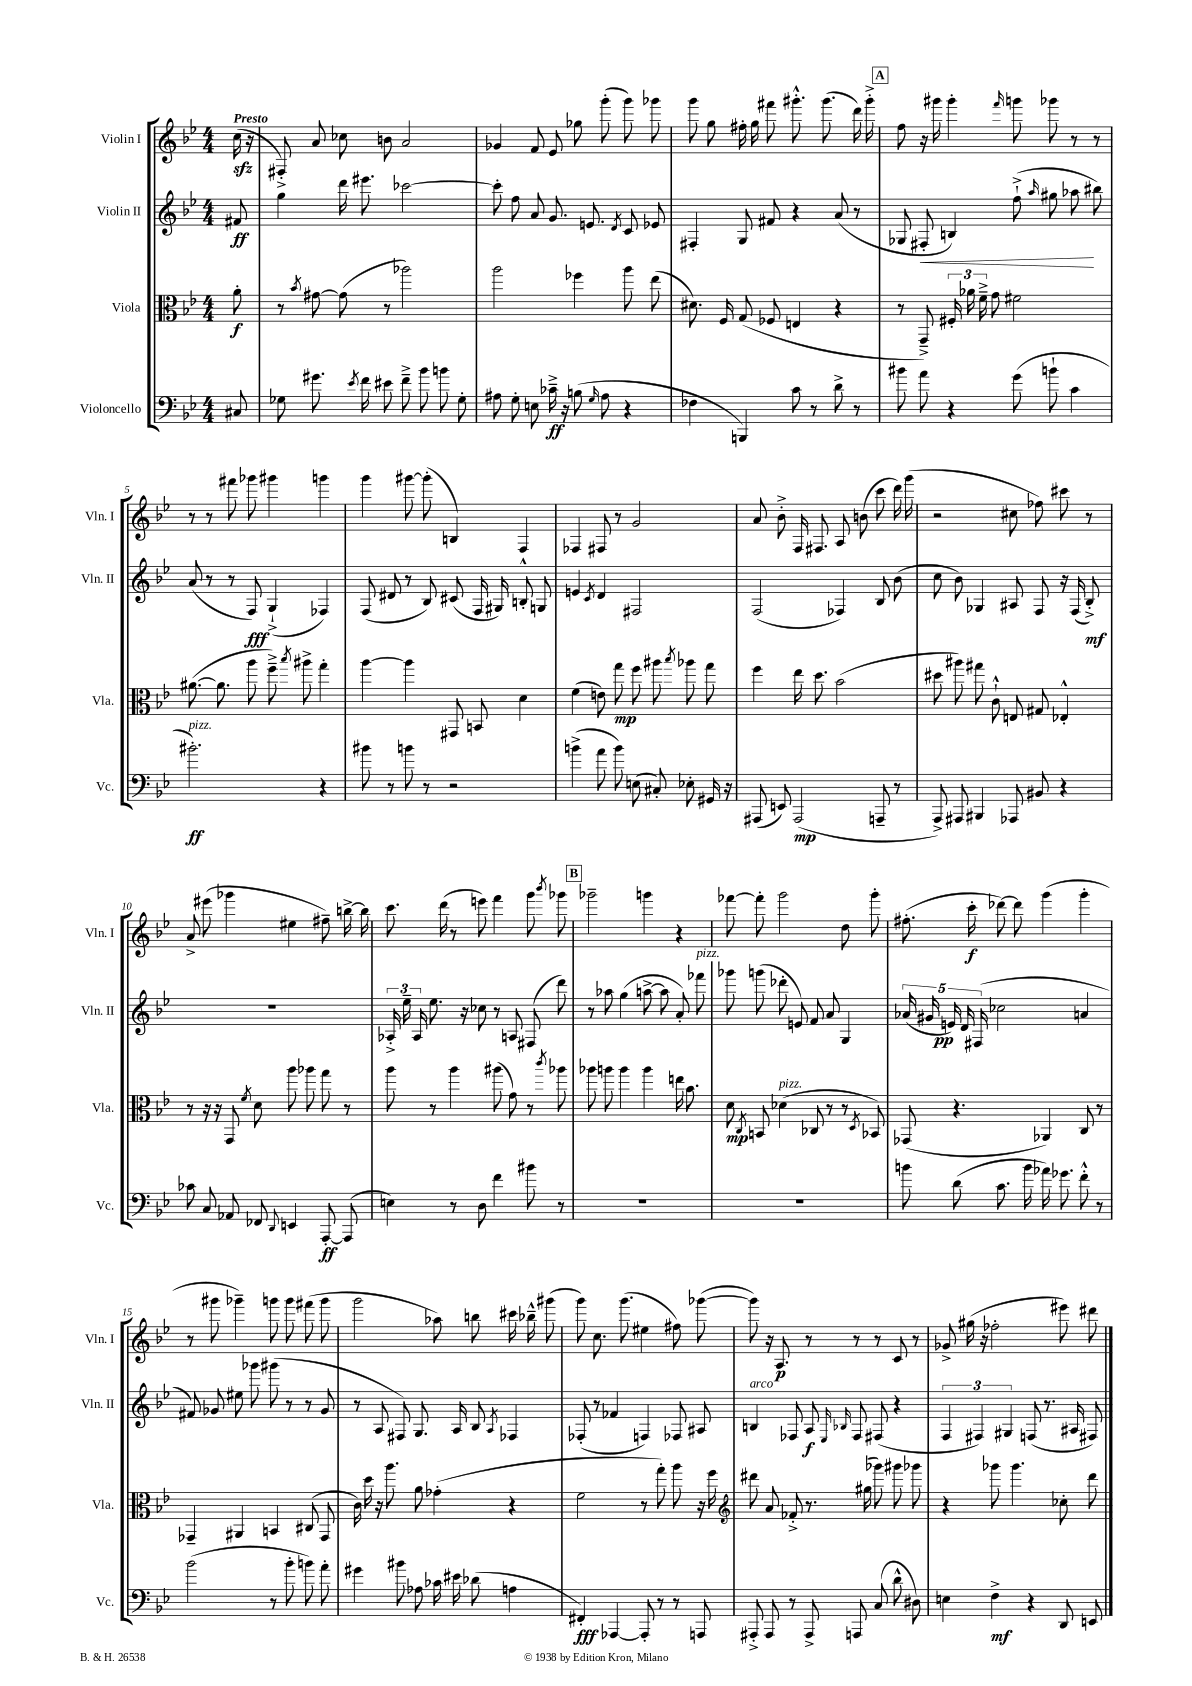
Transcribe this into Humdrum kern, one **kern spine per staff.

**kern	**dynam	**kern	**dynam	**kern	**dynam	**kern	**dynam
*part4	*part4	*part3	*part3	*part2	*part2	*part1	*part1
*staff4	*staff4	*staff3	*staff3	*staff2	*staff2	*staff1	*staff1
*I"Violoncello	*	*I"Viola	*	*I"Violin II	*	*I"Violin I	*
*I'Vc.	*	*I'Vla.	*	*I'Vln. II	*	*I'Vln. I	*
*clefF4	*	*clefC3	*	*clefG2	*	*clefG2	*
*k[b-e-]	*	*k[b-e-]	*	*k[b-e-]	*	*k[b-e-]	*
*M4/4	*	*M4/4	*	*M4/4	*	*M4/4	*
=	=	=	=	=	=	=	=
!	!	!	!	!	!	!LO:TX:a:B:t=Presto	!
8C#X/	.	8a'\	f	8f#X/	ff	(16cczz\	.
.	.	.	.	.	.	16r	.
=1	=1	=1	=1	=1	=1	=1	=1
8G-X\	.	8r	.	4gg\	.	8F#X'^/)	.
.	.	8qb-/	.	.	.	.	.
8.g#X\	.	[8g#X\	.	.	.	8a/	.
.	.	(8g#\]	.	16ddd\	.	8cc-X\	.
8qe-/	.	.	.	.	.	.	.
16f\	.	.	.	8.eee#X\	.	.	.
8e#X\	.	8r	.	.	.	8bn\	.
8f~^\	.	2aa-X\)	.	[2ccc-X\	.	2a/	.
8b-\	.	.	.	.	.	.	.
8bn\	.	.	.	.	.	.	.
8G-'\	.	.	.	.	.	.	.
=2	=2	=2	=2	=2	=2	=2	=2
8A#X\	.	2aa\	.	8ccc-'\]	.	4g-X/	.
8G'\	.	.	.	8ff\	.	.	.
8En\	.	.	.	8a/	.	8f/	.
16c-X~^\	ff	.	.	8.g/	.	8e-/	.
16r	.	.	.	.	.	.	.
(8Bn\	.	4ff-X\	.	.	.	8gg-X\	.
.	.	.	.	8.en/	.	.	.
16qqG/	.	.	.	.	.	.	.
8A#\	.	.	.	.	.	(8ggg'\	.
.	.	.	.	8qd/	.	.	.
4r	.	8aa\	.	8c/	.	8ggg\)	.
.	.	(8ee-\	.	8e-X/	.	8ggg-X\	.
=3	=3	=3	=3	=3	=3	=3	=3
4F-X\	.	8.d#X\)	.	4F#X'/	.	8ggg\	.
.	.	.	.	.	.	8gg\	.
.	.	16F/	.	.	.	.	.
4BBBn/)	.	(8G/	.	8G/	.	16ff#X'\	.
.	.	.	.	.	.	16gg\	.
.	.	8F-X/	.	8f#X/	.	8fff#X\	.
8c\	.	4En/	.	4r	.	8.ggg#X'^^\	.
8r	.	.	.	.	.	.	.
.	.	.	.	.	.	(8.ggg#\	.
8d^\	.	4r	.	(8a/	.	.	.
8r	.	.	.	8r	.	16ddd\)	.
.	.	.	.	.	.	16ggg#'^\	.
!!LO:REH:place=s1:t=A
=4	=4	=4	=4	=4	=4	=4	=4
8b#X\	.	8r	.	8G-X/	.	8ff\	.
!	!	!	!	!	!LO:HP:b	!	!
8a\	.	8GG~^/)	.	8F#X'/	<	16r	.
.	.	.	.	.	.	16ggg#X\	.
4r	.	24F#X'/	.	4Bn/)	.	4ggg#'\	.
.	.	24a-X\	.	.	.	.	.
.	.	24f~^\	.	.	.	.	.
.	.	8g\	.	.	.	.	.
.	.	.	.	.	.	16qqfff/	.
(8g\	.	2f#X\	.	(8ff`^\	.	8gggn\	.
.	.	.	.	16qqaa/	.	.	.
8bn`\	.	.	.	8gg#X\	.	8ggg-X\	.
4c\	.	.	.	8aa-X\	.	8r	.
.	.	.	.	8bb#X\)	[	8r	.
!!LO:LB:g=z
=5	=5	=5	=5	=5	=5	=5	=5
!LO:TX:a:i:t=pizz.	!	!	!	!	!	!	!
2.b#X'\)	ff	([8.a#X\	.	(8a/	.	8r	.
.	.	.	.	8r	.	8r	.
.	.	8.a#\]	.	.	.	.	.
.	.	.	.	8r	.	8fff#X\	.
.	.	8aa\	.	8F/)	fff	8ggg-X\	.
.	.	8ff~^\)	.	(4G`^/	.	4ggg#X\	.
.	.	8qbb-/	.	.	.	.	.
.	.	8aa#X^\	.	.	.	.	.
4r	.	4gg'\	.	4F-X/)	.	4gggn\	.
=6	=6	=6	=6	=6	=6	=6	=6
8b#X\	.	[4aa\	.	(8F/	.	4ggg\	.
8r	.	.	.	8d#X/	.	.	.
8bn\	.	4aa\]	.	8r	.	[8ggg#X\	.
8r	.	.	.	8B-/)	.	(8ggg#'\]	.
2r	.	8GG#X/	.	(8c#X/	.	4Bn/)	.
.	.	8BBn/	.	16F/	.	.	.
.	.	.	.	16G#X/)	.	.	.
.	.	4d\	.	8Bn'^^/	.	4F/	.
.	.	.	.	8Gn/	.	.	.
=7	=7	=7	=7	=7	=7	=7	=7
(4bn^\	.	(4f\	.	4en/	.	4F-X/	.
.	.	.	.	8qc/	.	.	.
8a\	.	8en\)	.	4d/	.	8F#X/	.
8b\)	.	8gg\	mp	.	.	8r	.
(8En\	.	8ff\	.	2F#X/	.	2g/	.
8C#X'/)	.	8aa#X\	.	.	.	.	.
.	.	8qbb-/	.	.	.	.	.
8E-X'\	.	8aa-X\	.	.	.	.	.
16GG#X/	.	8gg\	.	.	.	.	.
16r	.	.	.	.	.	.	.
=8	=8	=8	=8	=8	=8	=8	=8
(8AAA#X/	.	4ff\	.	(2F/	.	8a/	.
8EEn/)	.	.	.	.	.	8b-'^\	.
(2AAA#/	mp	16ee-\	.	.	.	16F/	.
.	.	8.dd\	.	.	.	8.F#X/	.
.	.	(2b-\	.	4F-X/)	.	8A/	.
.	.	.	.	.	.	(8bn\	.
8AAAn~/	.	.	.	8B-/	.	8ccc\	.
8r	.	.	.	(8b-\	.	16ddd\)	.
.	.	.	.	.	.	(16ggg\	.
=9	=9	=9	=9	=9	=9	=9	=9
8AAA^/)	.	8dd#X\	.	8cc\	.	2r	.
8AAA#X/	.	8aa#X\)	.	8b-\)	.	.	.
4BBB#X/	.	8gg#X\	.	4G-X/	.	.	.
.	.	8c`^^\	.	.	.	.	.
8AAA-X/	.	8En/	.	8A#X/	.	8cc#X\	.
8BB#X/	.	8G#X/	.	8F/	.	8ff-X\)	.
4r	.	4E-X'^^/	.	16r	.	8ccc#X\	.
.	.	.	.	(16F/	.	.	.
.	.	.	.	8B-'^/)	mf	8r	.
!!LO:LB:g=z
=10	=10	=10	=10	=10	=10	=10	=10
8c-X\	.	8r	.	1r	.	8a^/	.
8C/	.	16r	.	.	.	(8eee#X\	.
.	.	16r	.	.	.	.	.
8AA-X/	.	8GG/	.	.	.	4ggg-X\	.
.	.	8qf/	.	.	.	.	.
8FF-X/	.	8d\	.	.	.	.	.
8qqDD/	.	.	.	.	.	.	.
4EEn/	.	8aa\	.	.	.	4ee#X\	.
.	.	8aa-X\	.	.	.	.	.
[8AAA'/	ff	8gg\	.	.	.	8ff#X~\)	.
(8AAA/]	.	8r	.	.	.	[16bbn^\	.
.	.	.	.	.	.	16bb\]	.
=11	=11	=11	=11	=11	=11	=11	=11
4En\)	.	8aa\	.	24A-X'^/	.	8.ccc\	.
.	.	.	.	24ee-~\	.	.	.
.	.	.	.	24A-/	.	.	.
.	.	8r	.	8.ee-\	.	.	.
.	.	.	.	.	.	(16ddd\	.
8r	.	4aa\	.	.	.	8r	.
.	.	.	.	16r	.	.	.
8D\	.	.	.	8cc-X\	.	8eeen\)	.
4f\	.	(8aa#X\	.	8r	.	4fff\	.
.	.	8g\)	.	8An/	.	.	.
8b#X\	.	8r	.	(8F#X/	.	8ggg\	.
.	.	8qccc/	.	.	.	8qbbb-/	.
8r	.	8aa-X\	.	8ddd\)	.	8ggg-X\	.
!!LO:REH:place=s1:t=B
=12	=12	=12	=12	=12	=12	=12	=12
1r	.	8aa-X\	.	8r	.	2ggg-X~\	.
.	.	8aan\	.	8aa-X\	.	.	.
.	.	4aa\	.	(4gg\	.	.	.
.	.	4aa\	.	[8aan^\	.	4gggn\	.
.	.	.	.	8aa\]	.	.	.
.	.	16een\	.	8a'/)	.	4r	.
.	.	8.b-\	.	.	.	.	.
!	!	!	!	!LO:TX:a:i:t=pizz.	!	!	!
.	.	.	.	8fff-X\	.	.	.
=13	=13	=13	=13	=13	=13	=13	=13
1r	.	8d\	mp	8ggg-X\	.	[8fff-X\	.
.	.	8qC/	.	.	.	.	.
.	.	8BBn/	.	(8gggn\	.	8fff-'\]	.
!	!	!LO:TX:a:i:t=pizz.	!	!	!	!	!
.	.	(4d-X\	.	8ddd-X'\	.	2ggg\	.
.	.	.	.	8en/)	.	.	.
.	.	8C-X/	.	8f/	.	.	.
.	.	8r	.	8a/	.	.	.
.	.	8r	.	4G/	.	8dd\	.
.	.	8qD/	.	.	.	.	.
.	.	8BB-X/)	.	.	.	8ggg'\	.
=14	=14	=14	=14	=14	=14	=14	=14
8bn\	.	(8GG-X/	.	(20a-X/	.	(8.ff#X'\	.
.	.	.	.	20g#X/	.	.	.
.	.	.	.	20en/)	pp	.	.
(8d\	.	4.r	.	.	.	.	.
.	.	.	.	20d/	.	.	.
.	.	.	.	.	.	16ccc'\	f
.	.	.	.	(20F#X/	.	.	.
8.c\	.	.	.	2cc-X\	.	[8ddd-X\)	.
.	.	.	.	.	.	8ddd-\]	.
16b\	.	.	.	.	.	.	.
16a-X\)	.	4AA-X/)	.	.	.	(4ggg\	.
8.g-X\	.	.	.	.	.	.	.
8f'^^\	.	8C/	.	4an/	.	4ggg'\	.
8r	.	8r	.	.	.	.	.
!!LO:LB:g=z
=15	=15	=15	=15	=15	=15	=15	=15
(2b-\	.	4GG-X~/	.	8f#X/)	.	8r	.
.	.	.	.	8g-X/	.	8ggg#X\	.
.	.	4AA#X/	.	8ee#X\	.	4ggg-X~\)	.
.	.	.	.	8ggg-X\	.	.	.
8r	.	4BBn/	.	(8ggg#X\	.	8gggn\	.
8b-'\	.	.	.	8r	.	8ggg\	.
8bn\)	.	(8C#X/	.	8r	.	(8fff#X\	.
8a'\	.	8GG-/	.	8g-/	.	8ggg\	.
=16	=16	=16	=16	=16	=16	=16	=16
4g#X\	.	16c\)	.	8r	.	2ggg\	.
.	.	16dd\	.	.	.	.	.
.	.	16r	.	8A/	.	.	.
.	.	8.aa\	.	.	.	.	.
8b#X\	.	.	.	8F#X/)	.	.	.
8A-X\	.	8a\	.	8.G/	.	.	.
16c-X\	.	(4g-X'\	.	.	.	8aa-X\)	.
16e#X\	.	.	.	16A/	.	.	.
(8d-X\	.	.	.	8B-/	.	8bbn\	.
.	.	.	.	8qA/	.	.	.
4An\	.	4r	.	4F-X/	.	16ccc#X\	.
.	.	.	.	.	.	16bb-X~^^\	.
.	.	.	.	.	.	(8ggg#X\	.
=17	=17	=17	=17	=17	=17	=17	=17
4FF#X'/)	fff	2f\	.	(8F-X'/	.	8ggg\)	.
.	.	.	.	8r	.	8.cc\	.
[4AAA-X/	.	.	.	4f-X/	.	.	.
.	.	.	.	.	.	(8.ggg\	.
8AAA-'/]	.	8r	.	4Fn/)	.	4ee#X\	.
8r	.	8gg'\)	.	.	.	.	.
8r	.	8aa\	.	8F-X/	.	8ff#X\)	.
8AAAn/	.	16r	.	8A#X/	.	([8ggg-X\	.
.	.	16ff\	.	.	.	.	.
=18	=18	=18	=18	=18	=18	=18	=18
*	*	*clefG2	*	*	*	*	*
!	!	!	!	!LO:TX:a:i:t=arco	!	!	!
8AAA#X'^/	.	8ddd#X\	.	4Bn/	.	8ggg-\])	.
8AAA#/	.	8a/	.	.	.	16r	.
.	.	.	.	.	.	8.A/	p
8r	.	8f-X'^/	.	8F-X/	.	.	.
8AAA#^/	.	8.r	.	8A/	f	8r	.
.	.	.	.	16qqE-/	.	.	.
.	.	.	.	16qqB-X/	.	.	.
8AAAn/	.	.	.	8F-/	.	8r	.
.	.	(16gg#X\	.	.	.	.	.
(8C/	.	8ggg-X\)	.	(8F#X/	.	8r	.
8d^^\	.	8ggg#X\	.	4r	.	8c/	.
8D#X\)	.	8ggg-X\	.	.	.	8r	.
=19	=19	=19	=19	=19	=19	=19	=19
4En\	.	4r	.	6F/	.	8g-X^/	.
.	.	.	.	.	.	(16gg#X\	.
.	.	.	.	6F#X/)	.	.	.
.	.	.	.	.	.	16r	.
4F^\	mf	8ggg-X\	.	.	.	2ff-X'\	.
.	.	.	.	6G#X/	.	.	.
.	.	4.ggg-\	.	.	.	.	.
4r	.	.	.	(8Fn/	.	.	.
.	.	.	.	8.r	.	.	.
8DD/	.	8cc-X'\	.	.	.	8eee#X\)	.
.	.	.	.	16A#X/	.	.	.
8EEn/	.	8ddd\	.	8F#X/)	.	8ddd#X\	.
==	==	==	==	==	==	==	==
*-	*-	*-	*-	*-	*-	*-	*-
